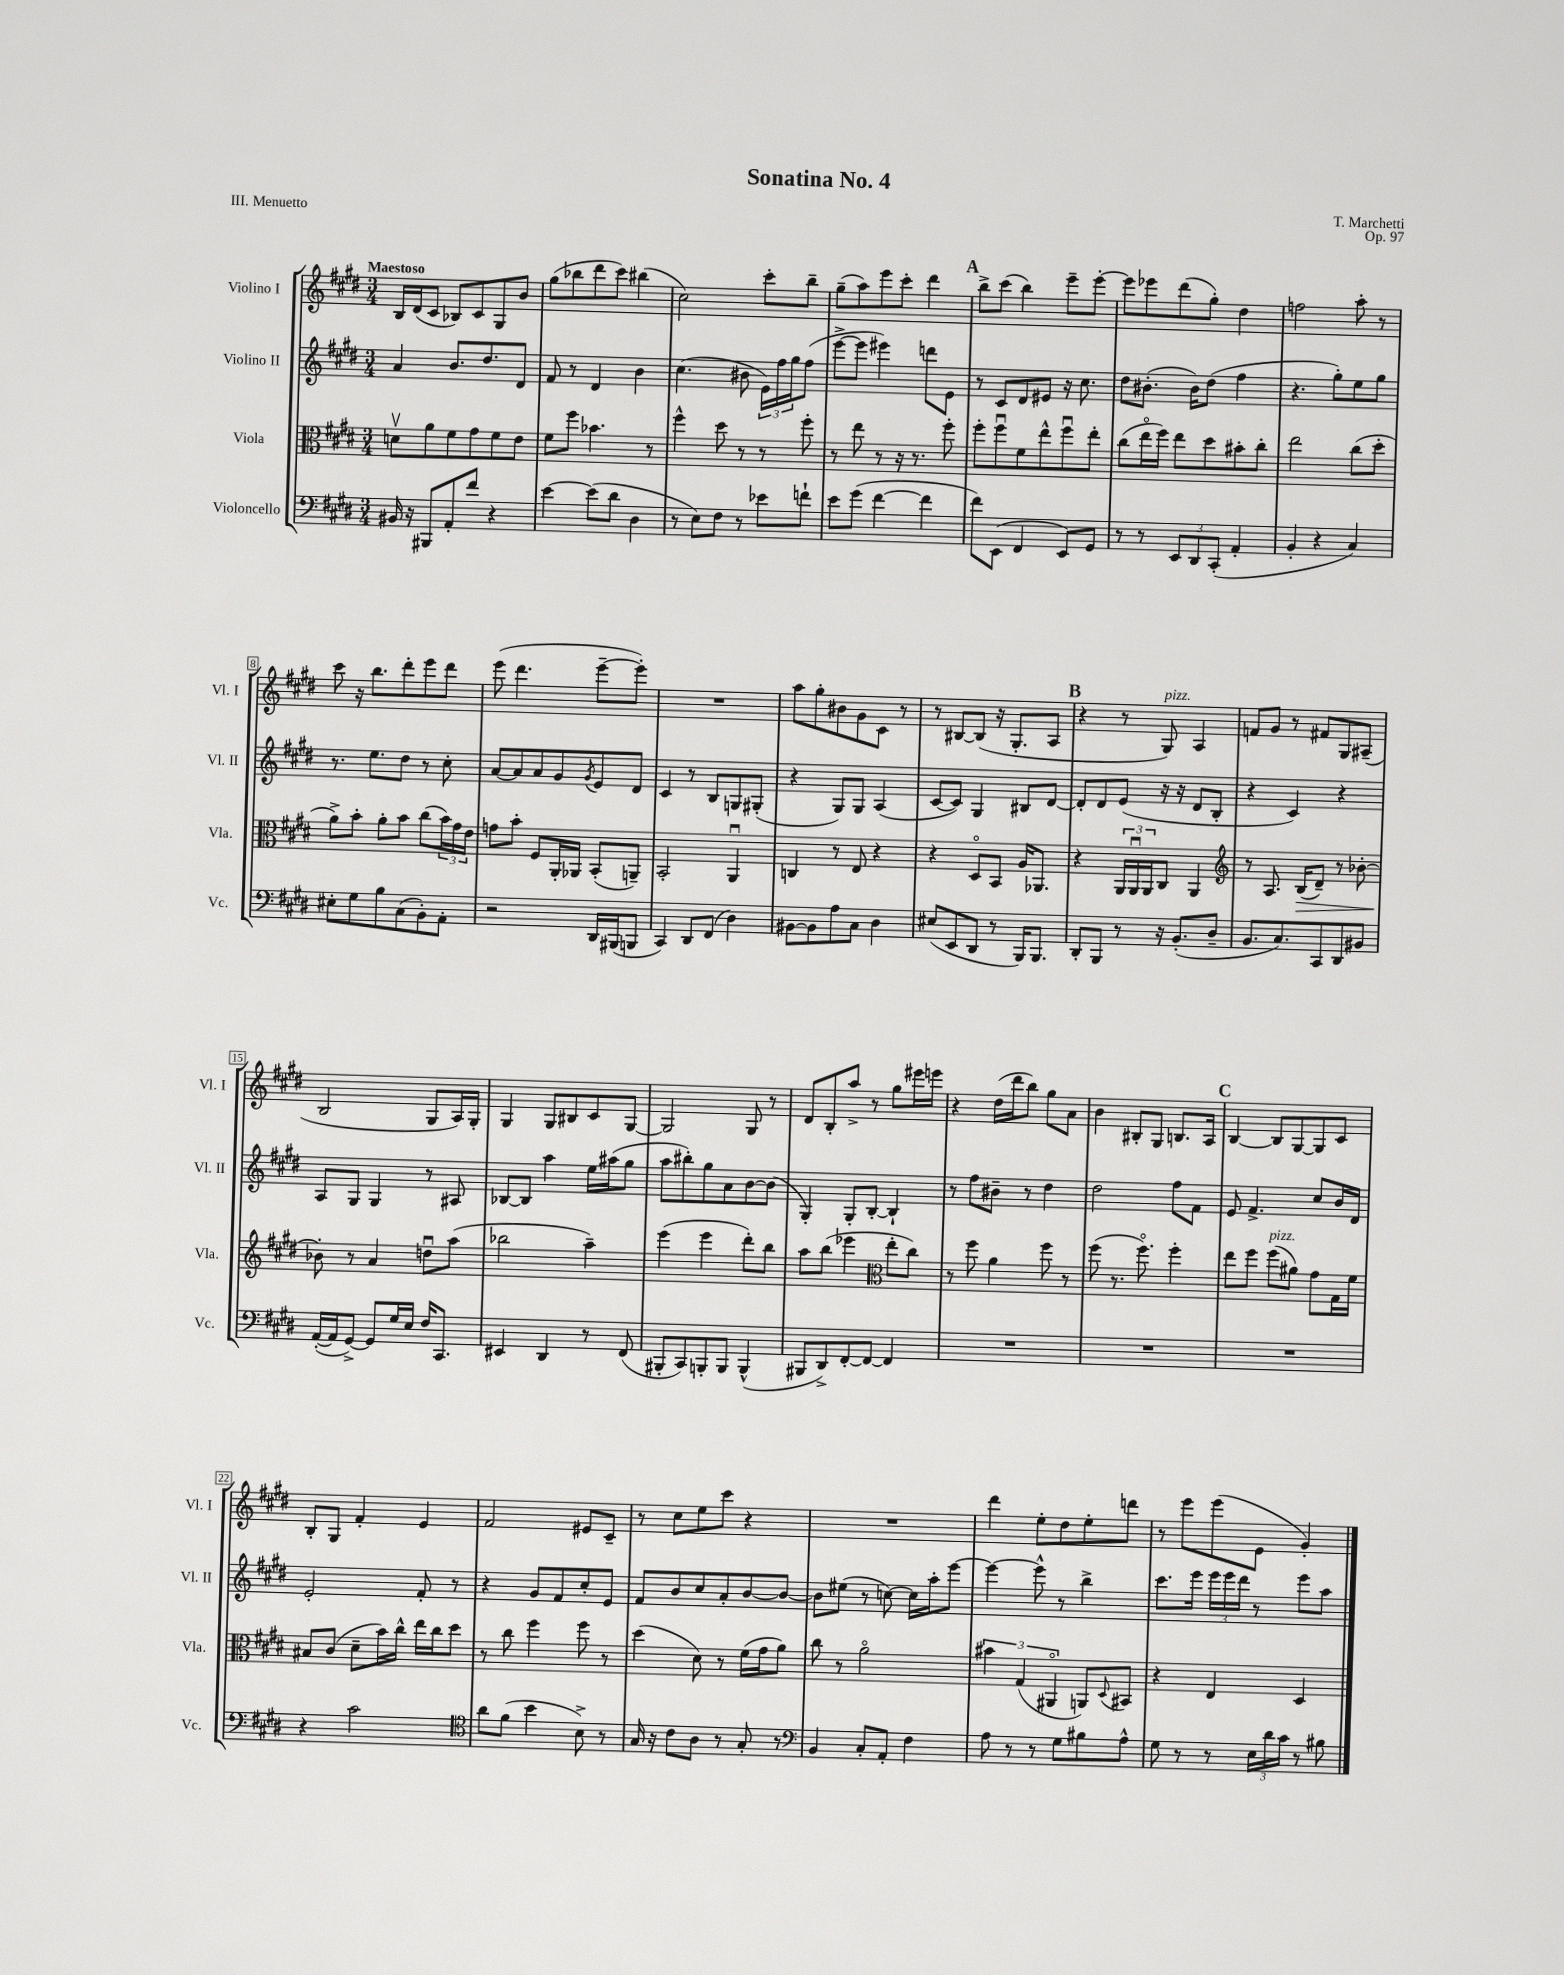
\header { title = "Sonatina No. 4" composer = "T. Marchetti" opus = "Op. 97" piece = "III. Menuetto" }
<<
\new StaffGroup <<
\new Staff = "s0" \with { instrumentName = "Violino I" shortInstrumentName = "Vl. I" } {
    \clef treble \key e \major \numericTimeSignature \time 3/4 \tempo "Maestoso"
    b16 dis'16( cis'8 bes8) cis'8 gis8 b'8 |
    gis''8( bes''8 dis'''8 cis'''8) bis''4( |
    cis''2) cis'''8-. b''8-- |
    gis''8--( a''8) e'''8 cis'''8-. dis'''4 |
    \mark \markup { \bold "A" } b''8-> cis'''8( b''4) e'''8-- e'''8~-. |
    e'''8 ees'''8 dis'''8( gis''8-.) dis''4 |
    f''2 a''8-. r8 |
    cis'''8 r16 b''8. dis'''8-. e'''8 dis'''8 |
    e'''8( dis'''4. e'''8~-- e'''8-.) |
    R2. |
    a''8 gis''8-. bis'8 gis'8 cis'8 r8 |
    r8 bis8~ bis8( r16 gis8.-. a8 |
    \mark \markup { \bold "B" } r4 r8 gis8^\markup { \italic "pizz." }) a4 |
    f'8 gis'8 r8 fis'8 gis8 ais8--( |
    b2 gis8 a16) gis16-. |
    gis4 gis8 bis8 cis'8 gis8~ |
    gis2 gis8 r8 |
    dis'8 b8-. a''8-> r8 gis''8 eis'''16 e'''16 |
    r4 dis''16( dis'''16 b''8) gis''8 a'8 |
    b'4 bis8-. gis8 b8. a16 |
    \mark \markup { \bold "C" } b4~ b8 gis8~ gis8 cis'8 |
    b8-. gis8 fis'4-. e'4 |
    fis'2 eis'8 cis'8-- |
    r8 cis''8 e''8 cis'''8 r4 |
    R2. |
    dis'''4 e''8-. dis''8 e''8-. d'''8 |
    r8 e'''8 e'''8( e'8 gis'4-.) \bar "|." |
}
\new Staff = "s1" \with { instrumentName = "Violino II" shortInstrumentName = "Vl. II" } {
    \clef treble \key e \major \numericTimeSignature \time 3/4
    a'4 b'8. dis''8. dis'8 |
    fis'8 r8 dis'4 b'4 |
    cis''4.( bis'8 \tuplet 3/2 { e'16) fis''16 gis''16 } fis''8( |
    e'''8~-> e'''8 eis'''4) d'''8 e'8 |
    \mark \markup { \bold "A" } r8 cis'8 dis'8 eis'8 r16 cis''8. |
    dis''8 bis'8.-.( bis'16) dis''8( fis''4 |
    r4. gis''8-.) e''8 gis''8 |
    r8. e''8. dis''8 r8 cis''8-. |
    a'8~ a'8 a'8 gis'8 \acciaccatura { gis'8 } e'8 dis'8 |
    cis'4 r8 b8 g8 gis8-.( |
    r4 gis8) gis8 a4( |
    cis'8~ cis'8) gis4 bis8 dis'8~ |
    \mark \markup { \bold "B" } dis'8-. dis'8 e'8( r16 r16 dis'8 b8-. |
    r4 cis'4) r4 |
    a8 gis8 gis4 r8 ais8 |
    bes8~ bes8 a''4 e''16 ais''16( gis''8 |
    a''8 bis''8-.) gis''8 a'8 b'8~ b'8( |
    gis4-.) gis8-. b8~-. b4-! |
    r8 fis''8 bis'8-- r8 dis''4 |
    dis''2 fis''8 fis'8 |
    \mark \markup { \bold "C" } e'8 fis'4.-> cis''8 b'16 dis'16 |
    e'2-. fis'8-. r8 |
    r4 gis'8 fis'8 cis''8-. e'8 |
    fis'8 b'8 cis''8 a'8-. b'8~ b'8~ |
    b'8 eis''8( r8 c''8~) c''16 a''16-. e'''8~ |
    e'''4~ e'''8-^ r8 b''4-> |
    cis'''8. e'''16 \tuplet 3/2 { e'''16 e'''16 dis'''16 } r8 e'''8 a''8 \bar "|." |
}
\new Staff = "s2" \with { instrumentName = "Viola" shortInstrumentName = "Vla." } {
    \clef alto \key e \major \numericTimeSignature \time 3/4
    d'8\upbow a'8 fis'8 gis'8 fis'8 e'8 |
    fis'8 fis''8 bes'4. r8 |
    fis''4-^ dis''8 r8 r8 fis''8-. |
    r8 e''8 r8 r16 r8. fis''8-. |
    \mark \markup { \bold "A" } fis''8-. fis''8\downbow fis'8 e''8-^ fis''8\downbow e''8-. |
    cis''8( e''16\flageolet fis''16) e''8 dis''8 bis'8-. cis''8-. |
    e''2 cis''8( dis''8-. |
    a'8->) b'8-. a'8-. b'8 cis''8( \tuplet 3/2 { b'16) gis'16 e'16 } |
    g'8 b'8-. fis8 a,16-. aes,16 b,8-.( a,8--) |
    b,2-. a,4\downbow |
    c4 r8 e8 r4 |
    r4 dis8\flageolet b,8 a16 aes,8. |
    \mark \markup { \bold "B" } r4 \tuplet 3/2 { a,16 a,16\downbow a,16 } cis8 a,4 |
    \clef treble r8 a8. b16\>( dis'8--) r8 bes'8~-. |
    bes'8-.\! r8 a'4 d''8\downbow a''8( |
    bes''2 a''4--) |
    e'''4( e'''4 dis'''8-.) b''8 |
    a''8 b''8( ees'''4 \clef alto e''8-. cis''8) |
    r8 fis''8 a'4 fis''8 r8 |
    fis''8( r8. fis''8.\flageolet) fis''4-. |
    \mark \markup { \bold "C" } e''8 fis''8 fis''8^\markup { \italic "pizz." }( ais'8) gis'8 gis16 fis'16 |
    bis8 cis'8( dis'8-- b'16) cis''16-^ e''16 cis''16 dis''8 |
    r8 cis''8 fis''4 fis''8 r8 |
    dis''4( dis'8) r8 fis'16( gis'16 a'8) |
    cis''8 r8 a'2\flageolet |
    \tuplet 3/2 { bis'4 gis4( ais,4\flageolet } a,8) \appoggiatura { dis8 } bis,8 |
    r4 e4 dis4 \bar "|." |
}
\new Staff = "s3" \with { instrumentName = "Violoncello" shortInstrumentName = "Vc." } {
    \clef bass \key e \major \numericTimeSignature \time 3/4
    bis,16 r16 bis,,8 a,8-. fis'8 r4 |
    e'4~ e'8( dis'8 dis4 |
    r8 e8) fis8 r8 ees'8 f'8-! |
    e'8 gis'8( fis'4~ fis'4 |
    \mark \markup { \bold "A" } fis'8) e,8( fis,4 e,8) gis,8 |
    r8 r8 \tuplet 3/2 { e,8 dis,8 cis,8-.( } a,4-. |
    b,4-. r4 cis4) |
    eis8-. gis8 b8 cis8( b,8-.) a,8-. |
    r2 dis,16 bis,,16( b,,8 |
    cis,4) dis,8 fis,8( dis4) |
    bis,8~ bis,8 a8 cis8 dis4 |
    eis8( e,8 dis,8 r8 b,,16) b,,8. |
    \mark \markup { \bold "B" } dis,8-. b,,8 r8 r16 b,8.-.( dis8-- |
    b,8. cis8.) cis,8 dis,8 bis,8 |
    a,16~-.( a,16 gis,8~->) gis,8 gis16 e16 fis16 cis,8. |
    eis,4 dis,4 r8 fis,8( |
    bis,,8-. cis,8) b,,8-. b,,8 b,,4-^( |
    bis,,8 dis,8->) fis,8~-. fis,8~ fis,4 |
    R2. |
    R2. |
    \mark \markup { \bold "C" } R2. |
    r4 cis'2 |
    \clef tenor a'8 fis'8( b'4 b8->) r8 |
    gis16 r16 cis'8 a8 r8 gis8-. r8 |
    \clef bass b,4 cis8-. a,8-. fis4 |
    a8 r8 r8 gis8 bis8 a8-^ |
    gis8 r8 r8 \tuplet 3/2 { e16 dis'16 cis'16 } r8 bis8 \bar "|." |
}
>>
>>
\layout { \context { \Score \override BarNumber.stencil = #(make-stencil-boxer 0.1 0.3 ly:text-interface::print) } }
